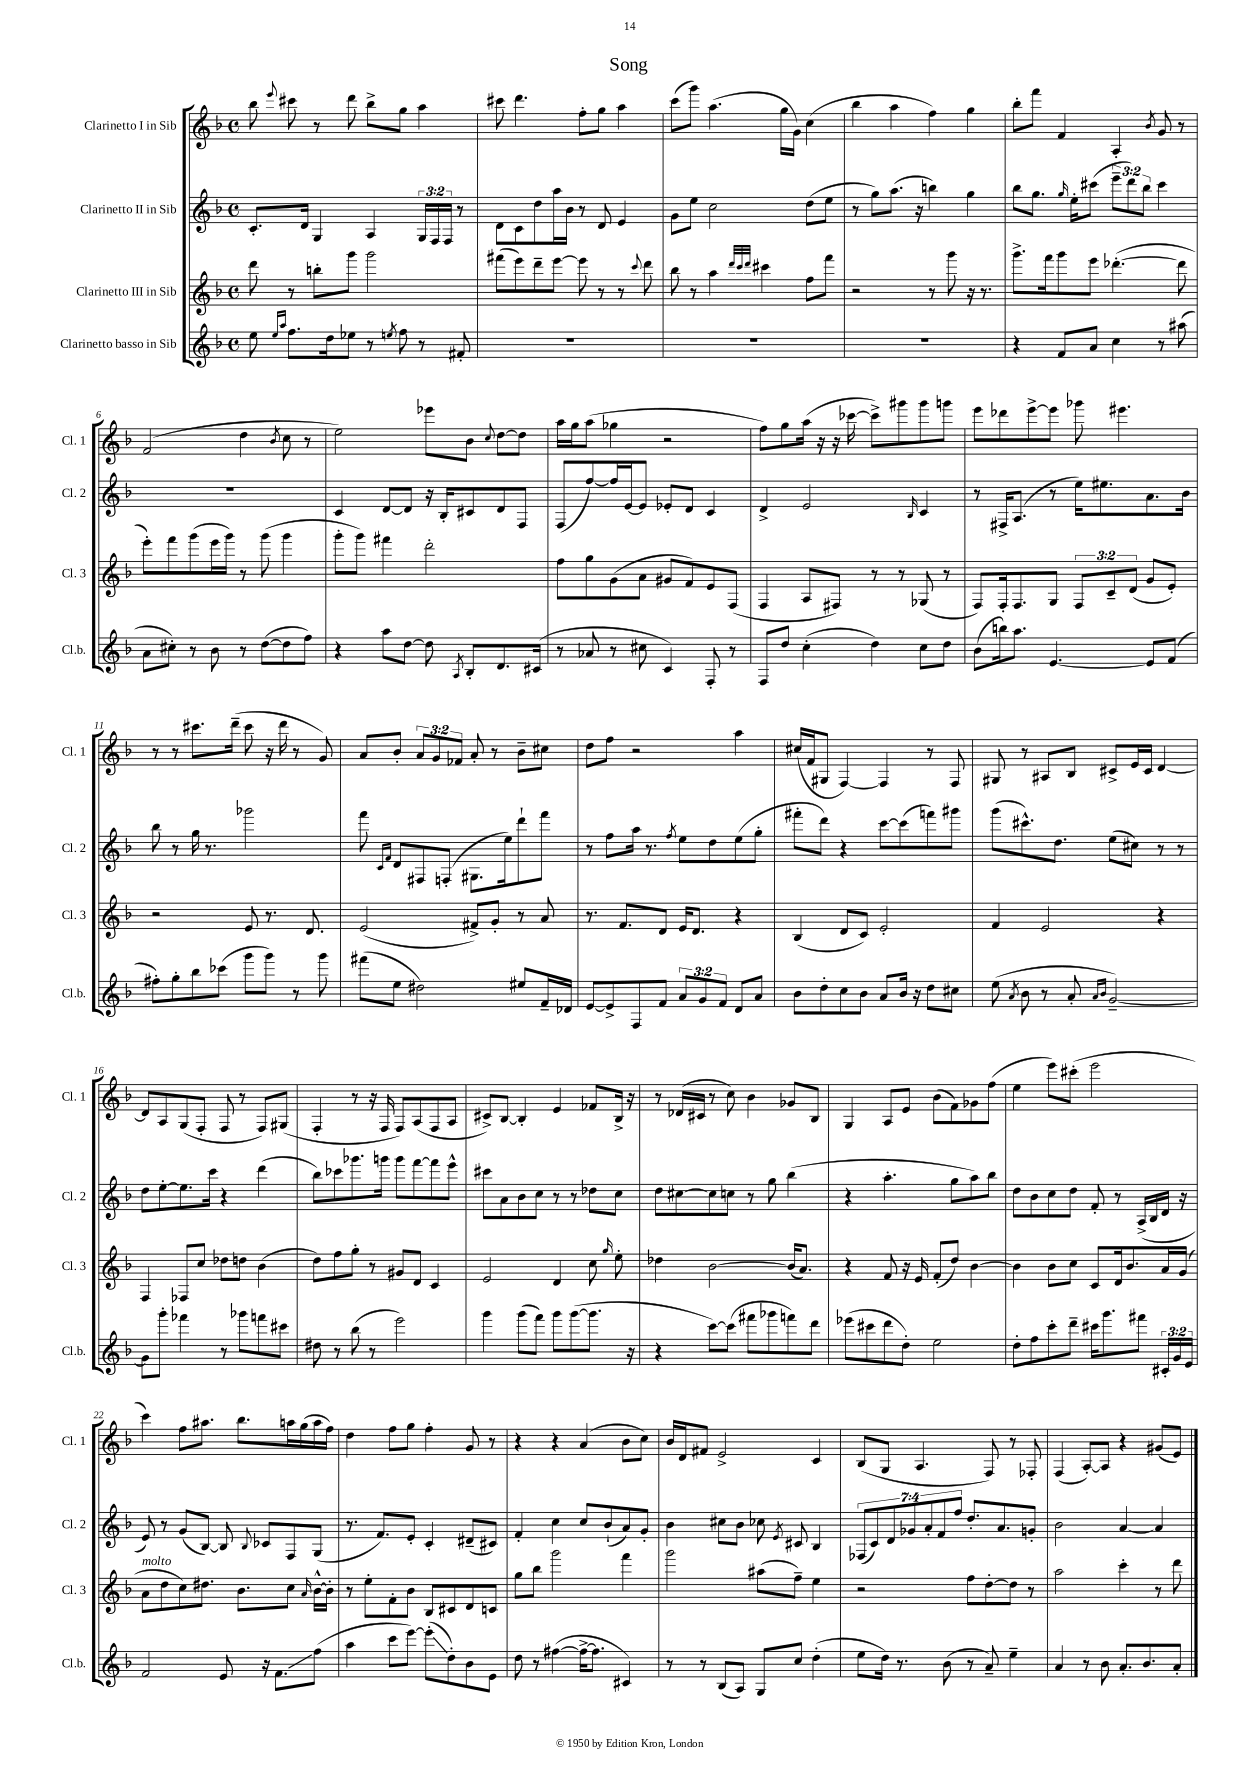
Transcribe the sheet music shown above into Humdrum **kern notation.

**kern	**kern	**kern	**kern
*staff4	*staff3	*staff2	*staff1
*clefG2	*clefG2	*clefG2	*clefG2
*k[b-]	*k[b-]	*k[b-]	*k[b-]
*M4/4	*M4/4	*M4/4	*M4/4
*met(c)	*met(c)	*met(c)	*met(c)
8ee	8ddd	8.c'	8bb-
16qqee	.	.	.
16qqaa	.	.	8qqeee
8.ff	8r	.	8ccc#
.	.	16d	.
.	8bb'	4G	8r
16dd	.	.	.
8ee-	8ggg	.	8ddd
8r	2ggg	4A	8bb-^
8qee	.	.	.
8ff	.	.	8gg
8r	.	24G	4aa
.	.	24F	.
.	.	24F	.
8f#'	.	8r	.
=	=	=	=
1r	(8fff#	8d	8ccc#
.	8eee)	8c	4.ddd
.	8ddd~	8dd	.
.	[8eee	16aa	.
.	.	16b-	.
.	8eee]	8r	8ff'
.	8r	8d	8gg
.	8r	4e	4aa
.	8qqccc	.	.
.	8ddd	.	.
=	=	=	=
1r	8bb-	8g	(8ccc
.	8r	8ee	8ggg)
.	4aa	2cc	(4.aa
.	32qqddd	.	.
.	32qqccc	.	.
.	32qqddd	.	.
.	4ccc#	.	.
.	.	.	16gg
.	.	.	16g)
.	8ff	(8dd	(4cc
.	8fff	8ee	.
=	=	=	=
1r	2r	8r	4bb-
.	.	8gg)	.
.	.	(8.aa	4aa
.	.	16r	.
.	8r	4bb)	4ff)
.	8ggg	.	.
.	16r	4gg	4gg
.	8.r	.	.
=	=	=	=
4r	8.ggg^	8bb-	8bb-'
.	.	8.gg	8fff
.	16fff	.	.
8f	8ggg	.	4f
.	.	16qqgg	.
.	.	16ee'	.
8a	8eee	(8ccc#	.
4cc	([4.ddd-'	12eee~	4A'
.	.	12ddd)	.
.	.	12bb-	.
.	.	.	8qb-
8r	.	4ccc#	8g
(8aa#	8ddd-]	.	8r
=	=	=	=
8a	8eee')	1r	(2f
8cc#')	8fff	.	.
8r	(8ggg	.	.
8b-	16eee	.	.
.	16ggg)	.	.
8r	8r	.	4dd
([8dd	(8ggg	.	.
.	.	.	8qb-
8dd]	4ggg	.	8cc
8ff)	.	.	8r
=	=	=	=
4r	8ggg'	4c	2ee)
.	8ggg)	.	.
8aa	4fff#	[8d	.
[8dd	.	8d]	.
8dd]	2ddd'	16r	8eee-
.	.	16B-'	.
8qA	.	.	.
8B-'	.	8c#	8b-
.	.	.	8qqcc
8.d	.	8d	[8dd
.	.	8F	8dd]
(16c#	.	.	.
=	=	=	=
8r	8ff	(8F	16aa
.	.	.	16gg
8a-	8gg	[8ff)	(8aa
8r	(8g	16ff]	4gg-
.	.	[16e	.
8cc#	8a	8e]	.
4c)	8g#	8e-'	2r
.	8f)	8d	.
8F'	8e	4c	.
8r	(8F	.	.
=	=	=	=
8F	4F	4d^	8ff)
8dd	.	.	8gg
(4cc'	8A	2e	(16aa
.	.	.	16r
.	8F#)	.	16r
.	.	.	[16ccc-
4dd)	8r	.	8ccc-^])
.	8r	.	8ggg#
.	.	16qqB-	.
8cc	(8G-	4c	8ggg#
8dd	8r	.	8ggg
=	=	=	=
(8b-	8F)	8r	8eee
16bb)	16F'	16F#^	8ddd-
8.aa	8.F	(8.A	.
.	.	.	[8eee^
[4.e	8G	8r	8eee]
.	12F	16ee)	8ggg-
.	.	8.ee#	.
.	12c~	.	.
.	.	.	4.eee#
.	(12d	.	.
8e]	8g	8.a	.
(8f	8e')	.	.
.	.	16b-	.
=	=	=	=
8ff#')	2r	8bb-	8r
8gg'	.	8r	8r
8bb-	.	16gg	8.ccc#
.	.	8.r	.
(8ccc-	.	.	.
.	.	.	(16ddd~
8ggg	8e	2ggg-	8ccc#
8ggg)	8.r	.	16r
.	.	.	16ddd
8r	.	.	8r
.	8.d	.	.
8ggg	.	.	8g)
=	=	=	=
(8fff#	(2e	8fff	8a
.	.	16qqc	.
.	.	16qqf	.
8ee	.	8d	8b-'
2dd#)	.	8F#	12a
.	.	.	12g
.	.	(8F'	.
.	.	.	12f-
.	8f#^)	8.G#	8a'
.	8g'	.	8r
.	.	16ee)	.
8ee#	8r	8ddd`	8b-~
16f~	8a	8fff	8cc#
16d-	.	.	.
=	=	=	=
[8e	8.r	8r	8dd
8e^]	.	8ff	8ff
.	8.f	.	.
8F	.	16aa	2r
.	.	8.r	.
8f	8d	.	.
.	.	8qff	.
12a	16e	8ee	.
.	8.d	.	.
12g	.	.	.
.	.	8dd	.
12f	.	.	.
8d	4r	(8ee	4aa
8a	.	8gg'	.
=	=	=	=
8b-	(4B-	8fff#'	(16cc#
.	.	.	16f
8dd'	.	8ddd)	8G#
8cc	8d	4r	[4F)
8b-	8c)	.	.
8a	2e'	[8ccc	4F]
16b-	.	(8ccc]	.
16r	.	.	.
8dd	.	8fff)	8r
8cc#	.	8ggg#	8F
=	=	=	=
(8ee	4f	(8ggg	8G#
8qa	.	.	.
8b-	.	8.ccc#^^)	8r
8r	2e	.	8A#
.	.	8.dd	.
8a'	.	.	8B-
16qqa	.	.	.
16qqb-	.	.	.
[2g~)	.	(8ee	8c#^
.	.	8cc#)	16e
.	.	.	16c#
.	4r	8r	[4d
.	.	8r	.
=	=	=	=
8g]	4F	8dd	8d]
8ggg'	.	[8ee'	8A
4fff-	8F-	8.ee]	(8G
.	8cc	.	8F'
.	.	16ccc	.
8r	8dd-	4r	8F
8ggg-	8dd	.	8r
8fff	(4b-	(4ddd	8F)
8ccc#	.	.	(8G#
=	=	=	=
8dd#	8dd)	8bb-)	4F'
8r	8ff	8ccc-	.
(8bb-	8gg'	8.ggg-	8r
8r	8r	.	16r
.	.	16ggg	16F
2eee)	8g#	8ggg	8F)
.	8d	[8fff	(8A
.	4c	8fff]	8F
.	.	8eee^^	8A
=	=	=	=
4ggg	2e	8ccc#	8c#^)
.	.	8a	[8B-
(8ggg	.	8b-	4B-']
8fff)	.	8cc	.
8ggg	4d	8r	4e
([8ggg	.	8r	.
8.ggg]	8cc	8dd-	8f-
.	16qqgg	.	.
.	8ee'	8cc	16B-^
16r	.	.	16r
=	=	=	=
4r	4dd-	8dd	8r
.	.	[8cc#	(16d-
.	.	.	16c#
[8ccc)	[2b-	8cc#]	8r
(8ccc]	.	8cc	8cc)
8fff#	.	8r	4b-
8ggg-	.	8gg	.
8fff)	(16b-]	(4bb-	8g-
.	8.a)	.	.
8ddd	.	.	8B-
=	=	=	=
(8eee-	4r	4r	4G
8ccc#	.	.	.
8ddd	8f	4.aa'	8A
8dd')	16r	.	8e
.	16e	.	.
2ee	(8f'	.	(8b-
.	8dd)	8gg	8f)
.	[4b-	8aa)	8g-
.	.	8bb-	(8ff
=	=	=	=
8dd'	4b-]	8dd	4ee
8ff	.	8b-	.
8ccc'	8b-	8cc	8eee)
8ddd~	8cc	8dd	(8ccc#'
16ccc#	8c	8f'	2eee
8.ggg	.	.	.
.	16d	8r	.
.	8.b-	.	.
8fff#	.	(16A^	.
.	.	16B-	.
24c#'	16a	16d	.
24g	.	.	.
.	(16g	16r	.
24e	.	.	.
=	=	=	=
2f	8a	8e)	4ccc)
.	8dd	8r	.
.	8cc)	(8g	8ff
.	8.dd#	[8B-)	8.aa#
8e	.	8B-]	.
.	8.b-	.	8.bb-
.	.	8qqB-	.
16r	.	8c-	.
8.f	.	.	.
.	8cc	8F	16aa
.	.	.	(16gg
.	16qqa	.	.
(8ff	[16b-^^	(8G	16aa
.	16b-']	.	16ff)
=	=	=	=
4aa	8r	8.r	4dd
.	8ee'	.	.
.	.	8.f)	.
8ccc	8f'	.	8ff
[8eee)	8b-	8e'	8gg
(8eee']	8B-	4c'	4ff'
8dd')	8c#	.	.
8b-	8d	(8d#~	8g
8e	8c	8c#)	8r
=	=	=	=
8dd	8gg	4f'	4r
8r	8bb-	.	.
([4ff#	2ggg	4cc	4r
16ff#^_	.	8cc	(4a
8.ff#]	.	.	.
.	.	(8b-`	.
4c#)	4fff	8a)	8b-
.	.	8g'	8cc)
=	=	=	=
8r	2ggg	4b-	16b-
.	.	.	16d
8r	.	.	8f#
(8B-	.	8cc#	2e^
8A)	.	8b-	.
8G	(8aa#	8cc-	.
.	.	8qe	.
8cc	8ff~)	8c#	.
(4dd'	4ee	4B-	4c
=	=	=	=
8ee	2r	(14F-	(8B-
.	.	14c)	.
16dd)	.	.	8G
.	.	14d	.
8.r	.	.	.
.	.	14g-	.
.	.	.	4.A
.	.	14a'	.
.	.	14f	.
(8b-	.	.	.
.	.	14ff	.
8r	8ff	8.dd'	.
8a~)	[8dd'	.	8F)
.	.	8.a	.
4ee~	8dd]	.	8r
.	8r	8g'	8F-'
=	=	=	=
4a	2aa	2b-	(4F
8r	.	.	[8A')
8b-	.	.	8A]
8.a'	4ccc'	[4a	4r
8.b-	.	.	.
.	8r	4a]	(8g#
8a'	8ddd	.	8e)
==	==	==	==
*-	*-	*-	*-
